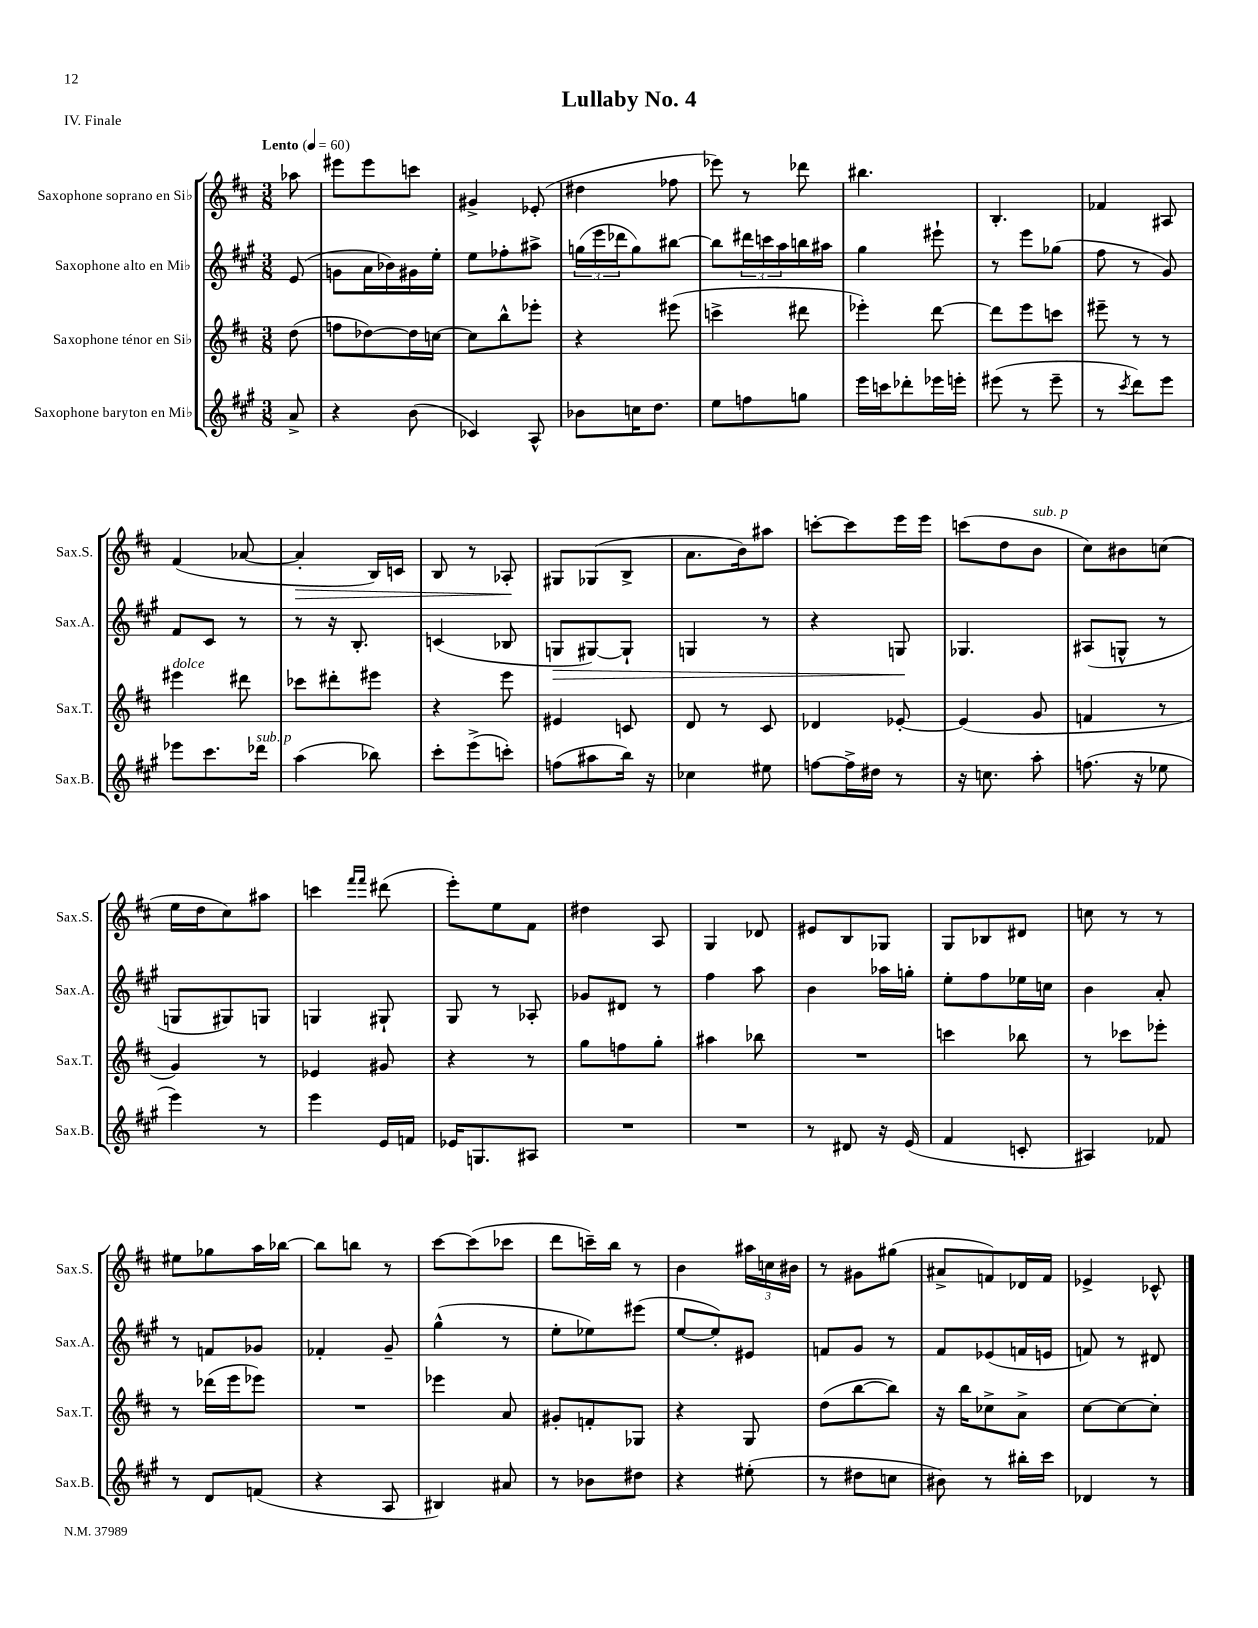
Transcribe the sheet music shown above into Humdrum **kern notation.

**kern	**kern	**kern	**dynam	**kern	**dynam
*part4	*part3	*part2	*part2	*part1	*part1
*staff4	*staff3	*staff2	*staff2	*staff1	*staff1
*I"Saxophone baryton en Mi♭	*I"Saxophone ténor en Si♭	*I"Saxophone alto en Mi♭	*	*I"Saxophone soprano en Si♭	*
*I'Sax.B.	*I'Sax.T.	*I'Sax.A.	*	*I'Sax.S.	*
*clefG2	*clefG2	*clefG2	*	*clefG2	*
*k[f#c#g#]	*k[f#c#]	*k[f#c#g#]	*	*k[f#c#]	*
*M3/8	*M3/8	*M3/8	*	*M3/8	*
*MM60	*MM60	*MM60	*	*MM60	*
=	=	=	=	=	=
!	!	!	!	!LO:TX:a:B:t=Lento	!
8a^/	(8dd\	(8e/	.	8aa-X\	.
=1	=1	=1	=1	=1	=1
4r	8ffn\L	8gn\L	.	8eee#X\L	.
.	[8dd-X\)	16a\L	.	8eee#\	.
.	.	16b-X\)	.	.	.
(8b\	16dd-\L]	16g#X\	.	8cccn\J	.
.	[16ccn\JJ	16ee'\JJ	.	.	.
=2	=2	=2	=2	=2	=2
4c-X/)	8cc\L]	8ee\L	.	4g#X^/	.
.	8bb^^\	8ff-X'\	.	.	.
8A^^/	8eee-X'\J	8aa#X^\J	.	(8e-X'/	.
=3	=3	=3	=3	=3	=3
8b-X\L	4r	(24ggn\LL	.	4dd#X\	.
.	.	24eee\	.	.	.
.	.	24ddd-X\J	.	.	.
16ccn\K	.	8gg\)	.	.	.
8.dd\J	.	.	.	.	.
.	(8eee#X\	[8bb#X\J	.	8ff-X\	.
=4	=4	=4	=4	=4	=4
8ee\L	4cccn^\	8bb#\L]	.	8eee-X\)	.
8ffn\	.	24ddd#X\L	.	8r	.
.	.	24cccn\	.	.	.
.	.	24aa\	.	.	.
8ggn\J	8ddd#X\	16bbn\	.	8ddd-X\	.
.	.	16aa#X\JJ	.	.	.
=5	=5	=5	=5	=5	=5
16eee\LL	4eee-X'\)	4gg#\	.	4.bb#X\	.
16cccn\J	.	.	.	.	.
8ddd-X'\	.	.	.	.	.
16eee-X\L	[8ddd\	8eee#X`\	.	.	.
16eeen'\JJ	.	.	.	.	.
=6	=6	=6	=6	=6	=6
(8eee#X\	8ddd\L]	8r	.	4.B'/	.
8r	8eee\	8eee\L	.	.	.
8eee#~\	8cccn\J	(8gg-X\J	.	.	.
=7	=7	=7	=7	=7	=7
8r	8eee#X~\	8ff#\	.	4f-X/	.
8qccc#/	.	.	.	.	.
8ddd\L)	8r	8r	.	.	.
8eee\J	8r	8g#/)	.	8A#X/	.
!!LO:LB:g=z
=8	=8	=8	=8	=8	=8
!	!LO:TX:a:i:t=dolce	!	!	!	!
8eee-X\L	4eee#X\	8f#/L	.	(4f#/	.
8.ccc#\	.	8c#/J	.	.	.
.	8ddd#X\	8r	.	[8a-X/	.
!LO:TX:a:i:t=sub. p	!	!	!	!	!
16ddd-X\Jk	.	.	.	.	.
=9	=9	=9	=9	=9	=9
!	!	!	!	!	!LO:HP:b
(4aa\	8ccc-X\L	8r	.	4a-'/]	>
.	8ddd#X'\	16r	.	.	.
.	.	8.B'/	.	.	.
8bb-X\)	8eee#X\J	.	.	16B/LL)	.
.	.	.	.	16cn/JJ	.
=10	=10	=10	=10	=10	=10
8ccc#'\L	4r	(4cn/	.	8B/	.
(8eee^\	.	.	.	8r	.
8cccn'\J)	8eee\	8B-X/	.	8A-X'/	.
.	.	.	.	.	]
=11	=11	=11	=11	=11	=11
!	!	!	!LO:HP:b	!	!
(8ffn\L	4e#X/	8Gn/L	>	8G#X/L	.
8aa#X\	.	[8G#X/)	.	(8G-X/	.
16bb\Jk)	8cn/	8G#`/J]	.	8B^/J	.
16r	.	.	.	.	.
=12	=12	=12	=12	=12	=12
4cc-X\	8d/	4Gn/	.	8.a\L	.
.	8r	.	.	.	.
.	.	.	.	16b\k)	.
8ee#X\	8c#/	8r	.	8aa#X\J	.
=13	=13	=13	=13	=13	=13
[8ffn\L	4d-X/	4r	.	[8cccn'\L	.
16ff^\L]	.	.	.	8ccc\]	.
16dd#X\JJ	.	.	.	.	.
8r	[8e-X'/	8Gn/	.	16eee\L	.
.	.	.	.	16eee\JJ	.
.	.	.	]	.	.
=14	=14	=14	=14	=14	=14
16r	(4e-/]	4.G-X/	.	(8cccn\L	.
8.ccn\	.	.	.	.	.
.	.	.	.	8dd\	.
!	!	!	!	!LO:TX:a:i:t=sub. p	!
8aa'\	8g/	.	.	8b\J	.
=15	=15	=15	=15	=15	=15
(8.ffn\	4fn/	(8A#X/L	.	8cc#\L)	.
.	.	8Gn^^/J	.	8b#X\	.
16r	.	.	.	.	.
8ee-X\	8r	8r	.	(8ccn\J	.
!!LO:LB:g=z
=16	=16	=16	=16	=16	=16
4eee\)	4g/)	8Gn/L	.	16ee\LL	.
.	.	.	.	16dd\J	.
.	.	8G#X/)	.	8cc#\)	.
8r	8r	8Gn/J	.	8aa#X\J	.
=17	=17	=17	=17	=17	=17
4eee\	4e-X/	4Gn/	.	4cccn\	.
.	.	.	.	16qqfff#/LL	.
.	.	.	.	16qqfff#/JJ	.
16e/LL	8g#X/	8G#X`/	.	(8ddd#X\	.
16fn/JJ	.	.	.	.	.
=18	=18	=18	=18	=18	=18
16e-X/KL	4r	8G#/	.	8eee'\L)	.
8.Gn/	.	.	.	.	.
.	.	8r	.	8ee\	.
8A#X/J	8r	8A-X'/	.	8f#\J	.
=19	=19	=19	=19	=19	=19
4.r	8gg\L	8g-X/L	.	4dd#X\	.
.	8ffn\	8d#X/J	.	.	.
.	8gg'\J	8r	.	8A/	.
=20	=20	=20	=20	=20	=20
4.r	4aa#X\	4ff#\	.	4G/	.
.	8bb-X\	8aa\	.	8d-X/	.
=21	=21	=21	=21	=21	=21
8r	4.r	4b\	.	8e#X/L	.
8d#X/	.	.	.	8B/	.
16r	.	16aa-X\LL	.	8G-X/J	.
(16e/	.	16ggn'\JJ	.	.	.
=22	=22	=22	=22	=22	=22
4f#/	4cccn\	8ee'\L	.	8G/L	.
.	.	8ff#\	.	8B-X/	.
8cn'/	8bb-X\	16ee-X\L	.	8d#X/J	.
.	.	16ccn\JJ	.	.	.
=23	=23	=23	=23	=23	=23
4A#X/)	8r	4b\	.	8ccn\	.
.	8ccc-X\L	.	.	8r	.
8f-X/	8eee-X'\J	8a'/	.	8r	.
!!LO:LB:g=z
=24	=24	=24	=24	=24	=24
8r	8r	8r	.	8ee#X\L	.
8d/L	(16ddd-X\LL	8fn/L	.	8gg-X\	.
.	16eee\J	.	.	.	.
(8fn/J	8eee-X\J)	8g-X/J	.	16aa\L	.
.	.	.	.	[16bb-X\JJ	.
=25	=25	=25	=25	=25	=25
4r	4.r	4f-X'/	.	8bb-\L]	.
.	.	.	.	8bbn\J	.
8A/	.	8g#~/	.	8r	.
=26	=26	=26	=26	=26	=26
4B#X/)	4eee-X\	(4gg#^^\	.	[8ccc#\L	.
.	.	.	.	(8ccc#\]	.
8a#X/	8a/	8r	.	8ccc-X\J	.
=27	=27	=27	=27	=27	=27
8r	8g#X'/L	8ee'\L	.	8ddd\L	.
8b-X\L	8fn'/	8ee-X\)	.	16cccn~\L)	.
.	.	.	.	16bb\JJ	.
8dd#X\J	8G-X/J	(8eee#X\J	.	8r	.
=28	=28	=28	=28	=28	=28
4r	4r	[8ee/L	.	4b\	.
.	.	8ee'/])	.	.	.
(8ee#X'\	8G/	8e#X/J	.	24aa#X\LL	.
.	.	.	.	24ccn\	.
.	.	.	.	24b#X\JJ	.
=29	=29	=29	=29	=29	=29
8r	(8dd\L	8fn/L	.	8r	.
8dd#X\L	[8bb\	8g#/J	.	8g#X\L	.
8ccn\J	8bb\J])	8r	.	(8gg#X\J	.
=30	=30	=30	=30	=30	=30
8b#X\)	16r	8f#/L	.	8a#X^/L	.
.	16bb\KL	.	.	.	.
8r	8cc-X^\	(8e-X/	.	8fn/)	.
16bb#X'\LL	8a^\J	16fn/L	.	16d-X/L	.
16ccc#\JJ	.	16en/JJ	.	16f/JJ	.
=31	=31	=31	=31	=31	=31
4d-X/	[8cc#\L	8fn/)	.	4e-X^/	.
.	8cc#\_	8r	.	.	.
8r	8cc#'\J]	8d#X/	.	8c-X^^/	.
==	==	==	==	==	==
*-	*-	*-	*-	*-	*-
